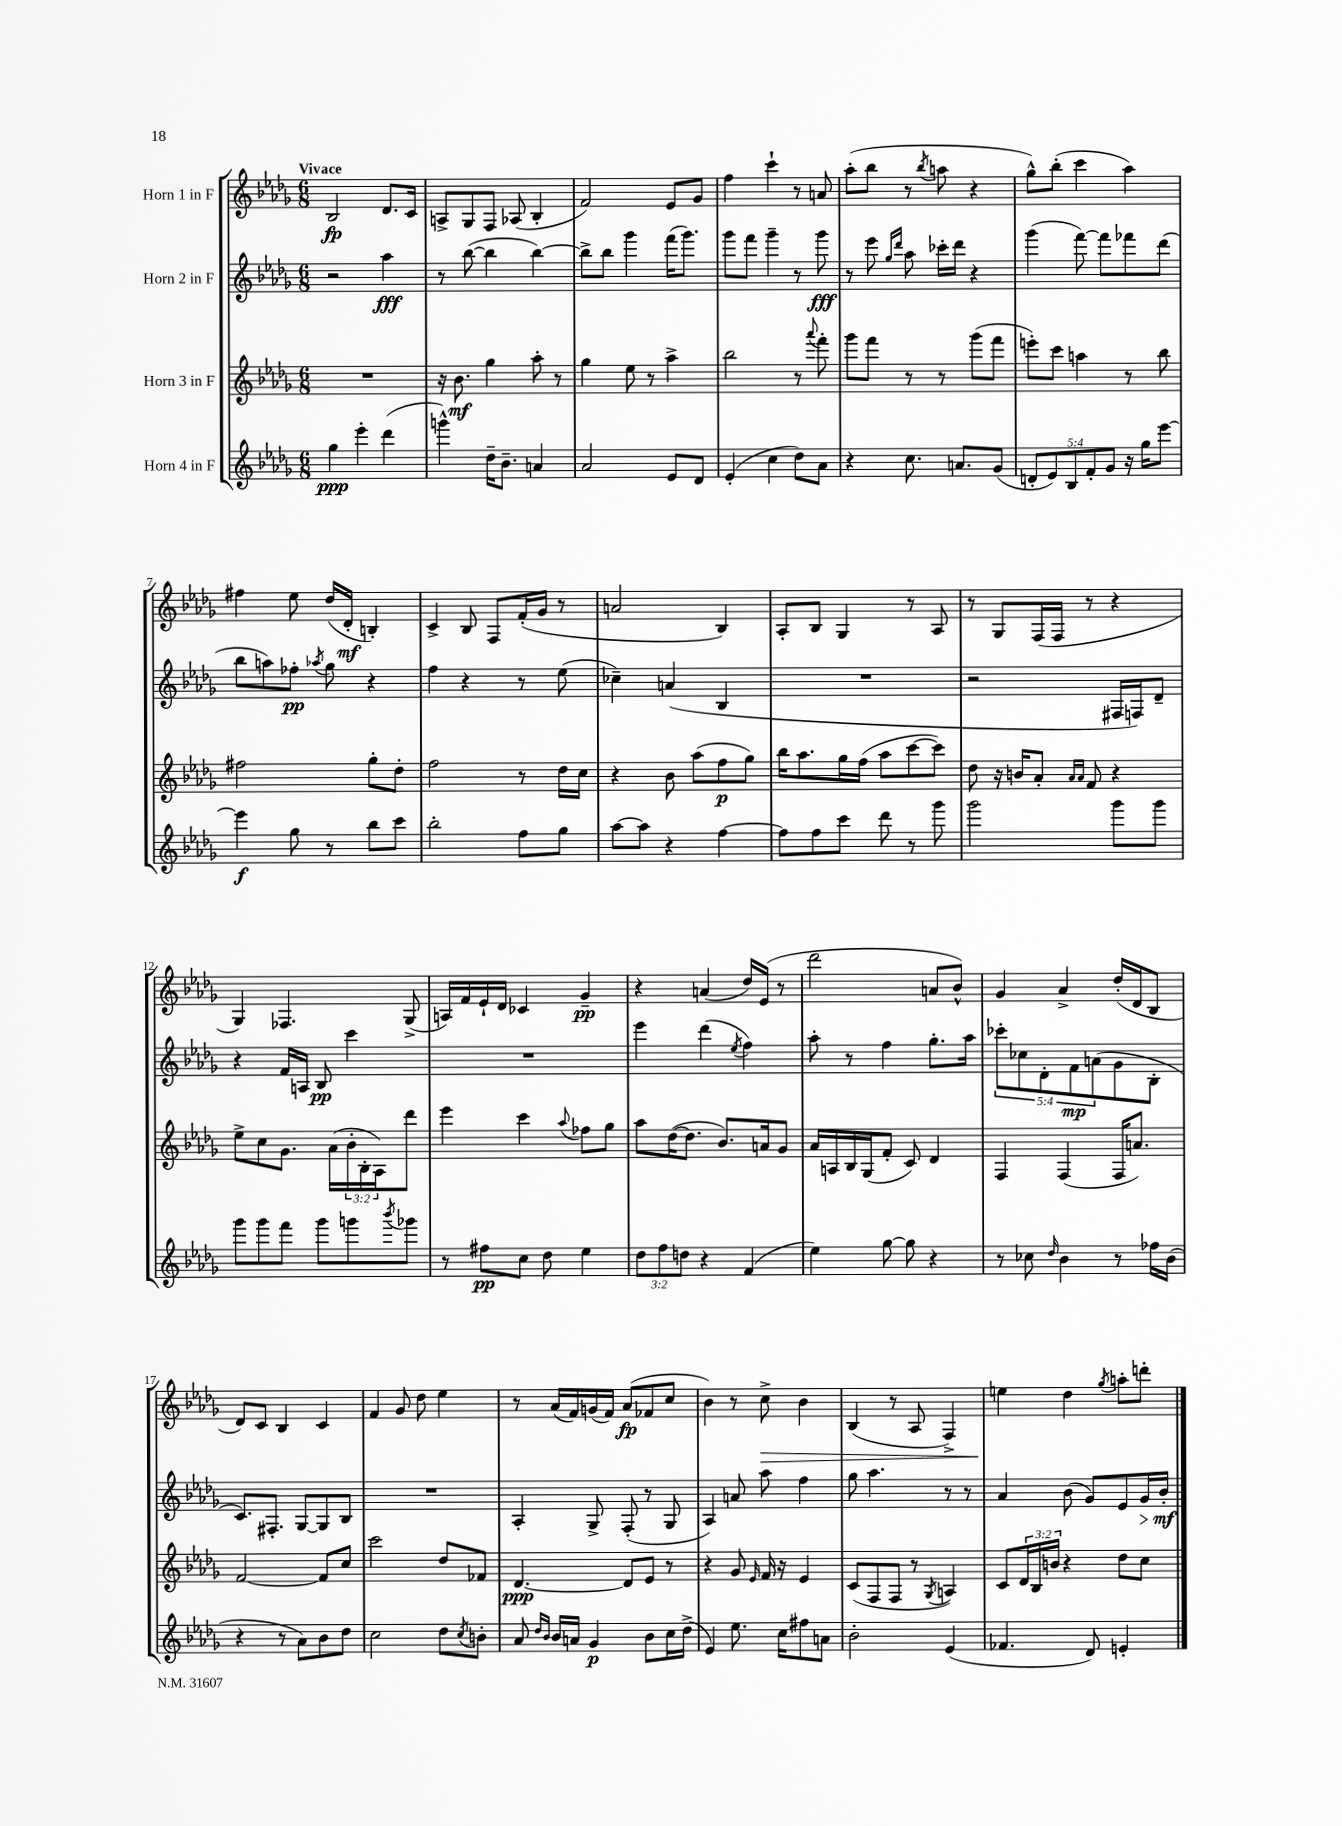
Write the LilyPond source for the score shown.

<<
\new StaffGroup <<
\new Staff = "s0" \with { instrumentName = "Horn 1 in F" } {
    \clef treble \key des \major \numericTimeSignature \time 6/8 \tempo "Vivace"
    bes2\fp des'8. c'16 |
    a8-> ges8 f8 aes8( bes4-. |
    f'2) ees'8 ges'8 |
    f''4 c'''4-! r8 a'8 |
    aes''8-.( bes''8 r8 \acciaccatura { bes''8 } a''8 r4 |
    ges''8-^) bes''8-.( c'''4 aes''4) |
    fis''4 ees''8 des''16( des'16-.\mf b4-.) |
    c'4-> bes8 f8 f'16-.( ges'16 r8 |
    a'2 bes4) |
    aes8-. bes8 ges4 r8 aes8 |
    r8 ges8 f16( f16 r8 r4 |
    ges4) fes4. ges8->( |
    a16) f'16 ees'16-! des'16 ces'4 ges'4--\pp |
    r4 a'4( des''16) ees'16( r8 |
    des'''2 a'8 bes'8-^) |
    ges'4 aes'4-> des''16-.( des'16 bes8 |
    des'8) c'8 bes4 c'4 |
    f'4 ges'8 des''8 ees''4 |
    r8 aes'16( f'16) g'16( f'16) aes'8\fp( fes'8 c''8 |
    bes'4) r8 c''8->\> bes'4 |
    bes4( r8 aes8 f4->) |
    e''4\! des''4 \acciaccatura { ges''8 } a''8-. d'''8-. \bar "|." |
}
\new Staff = "s1" \with { instrumentName = "Horn 2 in F" } {
    \clef treble \key des \major \numericTimeSignature \time 6/8 \override Staff.TupletNumber.text = #tuplet-number::calc-fraction-text
    r2 aes''4\fff |
    r8 bes''8~( bes''4 bes''4~) |
    bes''8-> bes''8 ges'''4 f'''16( ges'''8.) |
    ges'''8 f'''8 ges'''4-- r8 ges'''8\fff |
    r8 ees'''8 \grace { ges''16 des'''16 } aes''8 ces'''16-. des'''16 r4 |
    ges'''4( f'''8~) f'''8 fes'''8 des'''8( |
    bes''8 a''8) fes''8-.\pp \acciaccatura { aes''8 } ges''8 r4 |
    f''4 r4 r8 ees''8( |
    ces''4--) a'4( bes4 |
    R2. |
    r2 fis16 f16) des'8-- |
    r4 f'16 a16 bes8\pp c'''4 |
    R2. |
    ees'''4 des'''4( \acciaccatura { ees''8 } f''4) |
    aes''8-. r8 f''4 ges''8.-. aes''16 |
    \tuplet 5/4 { ces'''8-. ces''8 des'8-. f'8\mp a'8( } ges'8 bes8-. |
    c'8.) fis8.-. ges8~ ges8 bes8 |
    R2. |
    aes4-. ges8-> f8-.( r8 ges8 |
    aes4) a'8 aes''8 f''4 |
    ges''8 aes''4. r8 r8 |
    aes'4 bes'8( ges'8) ees'8 ges'16\> bes'16-.\mf\! \bar "|." |
}
\new Staff = "s2" \with { instrumentName = "Horn 3 in F" } {
    \clef treble \key des \major \numericTimeSignature \time 6/8 \override Staff.TupletNumber.text = #tuplet-number::calc-fraction-text
    R2. |
    r16 bes'8.\mf ges''4 aes''8-. r8 |
    ges''4 ees''8 r8 aes''4-> |
    bes''2 r8 \appoggiatura { aes'''8 } f'''8-. |
    ges'''8 f'''8 r8 r8 ges'''8( f'''8 |
    e'''8-.) c'''8 a''4 r8 bes''8 |
    fis''2 ges''8-. des''8-. |
    f''2 r8 des''16 c''16 |
    r4 bes'8 aes''8( f''8\p ges''8) |
    bes''16 aes''8. ges''16 f''16( aes''8 c'''8~ c'''8) |
    des''8 r16 b'16 aes'8-. \grace { aes'16 aes'16 } f'8 r4 |
    ees''8-> c''8 ges'8. aes'16( \tuplet 3/2 { bes'16-. bes16-. aes16) } des'''8 |
    ees'''4 c'''4 \appoggiatura { aes''8 } fes''8 ges''8 |
    aes''8 des''16~( des''8. bes'8.) a'16 ges'8 |
    aes'16 a16 bes16 ges16( f'8-. c'8) des'4 |
    f4 f4( f16 a'8.) |
    f'2~ f'8 c''8 |
    c'''2 des''8 fes'8 |
    des'4.~\ppp des'8 ees'8 r8 |
    r4 ges'8 \grace { ees'16 } f'16 r16 ees'4 |
    c'8( f8 f8 r8 \acciaccatura { ges8 } a4) |
    c'8 \tuplet 3/2 { des'16 bes16 b'16 } r4 des''8 c''8 \bar "|." |
}
\new Staff = "s3" \with { instrumentName = "Horn 4 in F" } {
    \clef treble \key des \major \numericTimeSignature \time 6/8 \override Staff.TupletNumber.text = #tuplet-number::calc-fraction-text
    ges''4\ppp ees'''4-. des'''4( |
    g'''4-^) des''16-- bes'8.-- a'4 |
    aes'2 ees'8 des'8 |
    ees'4-.( c''4 des''8) aes'8 |
    r4 c''8. a'8. ges'8( |
    \tuplet 5/4 { d'8-. ees'8) bes8 f'8-. ges'8 } r16 ges''16 ees'''8~ |
    ees'''4\f ges''8 r8 bes''8 c'''8 |
    bes''2-. f''8 ges''8 |
    aes''8~ aes''8 r4 f''4~ |
    f''8 f''8 c'''8 des'''8 r8 ges'''8 |
    ges'''2 ges'''8 ges'''8 |
    ges'''8 ges'''8 f'''8 ges'''8 g'''8 \acciaccatura { bes'''8 } ges'''8 |
    r8 fis''8\pp c''8 des''8 ees''4 |
    \tuplet 3/2 { des''8 f''8 d''8 } r4 f'4( |
    ees''4) ges''8~ ges''8 r4 |
    r8 ces''8 \grace { des''16 } bes'4 r8 fes''16 bes'16( |
    r4 r8 aes'8) bes'8 des''8 |
    c''2 des''8 \acciaccatura { c''8 } b'8-. |
    aes'8 \grace { des''16 bes'16 } bes'16 a'16 ges'4\p bes'8 c''16 des''16->( |
    ees'4) ees''8. c''16 fis''8 a'8 |
    bes'2-. ees'4( |
    fes'4. des'8) e'4-. \bar "|." |
}
>>
>>
